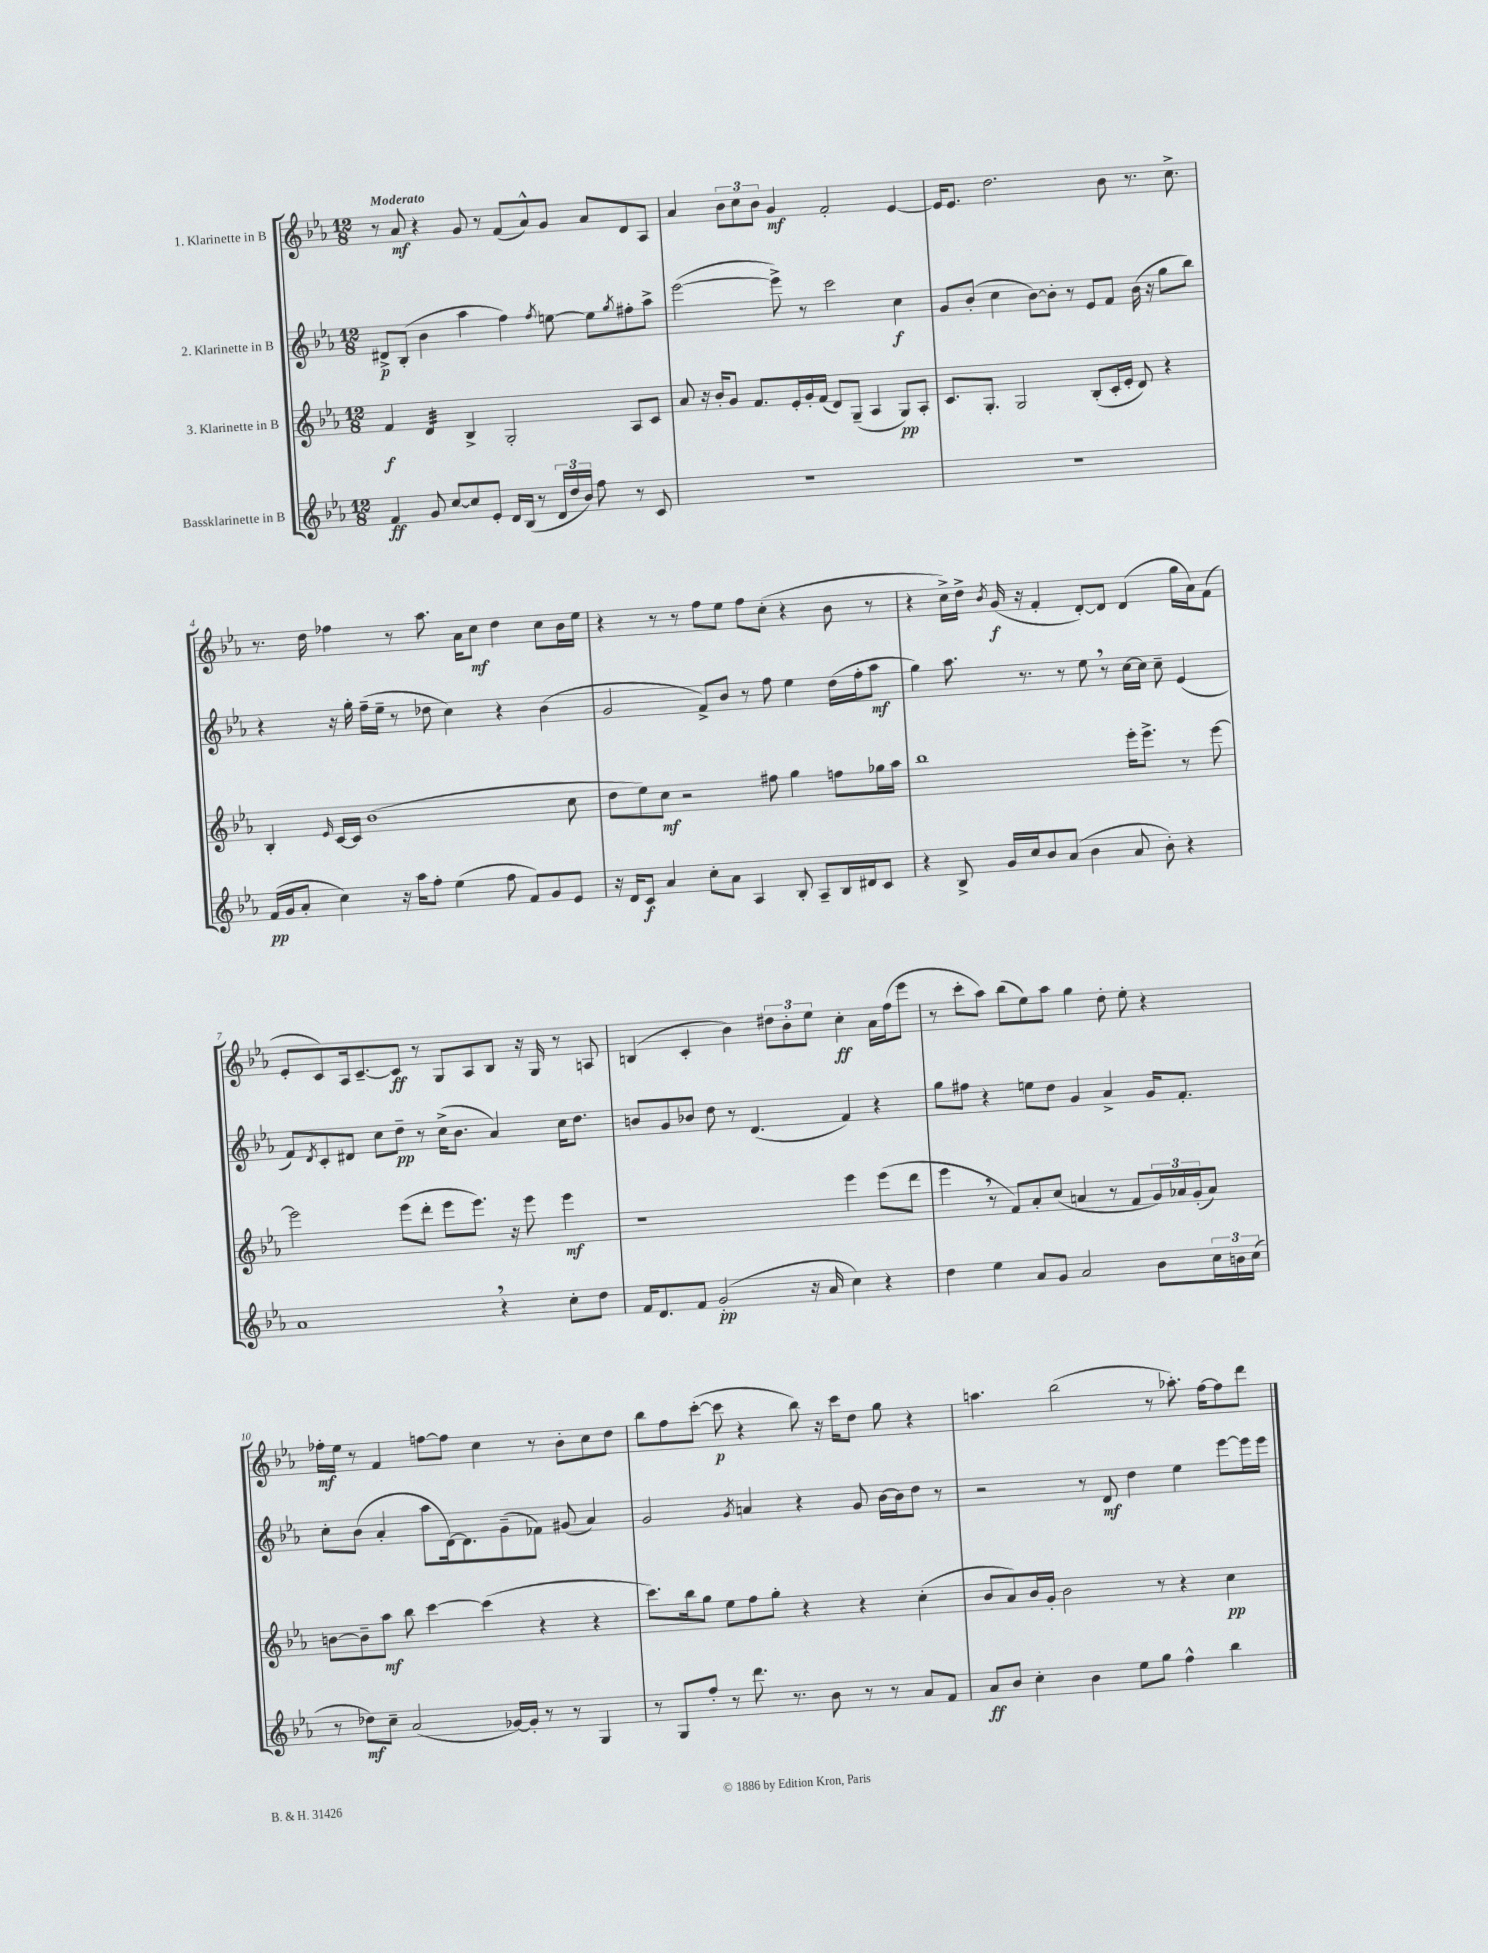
<<
\new StaffGroup <<
\new Staff = "s0" \with { instrumentName = "1. Klarinette in B" } {
    \clef treble \key ees \major \numericTimeSignature \time 12/8 \tempo "Moderato"
    r8 aes'8\mf r4 g'8 r8 f'8( aes'8-^) g'8 aes'8 d'8 aes8 |
    aes'4 \tuplet 3/2 { bes'8 c''8 bes'8 } g'4\mf f'2-. ees'4~ |
    ees'16 ees'8. d''2. bes'8 r8. c''8.-> |
    r8. d''16 fes''4 r8 aes''8. aes'16 c''8\mf d''4 c''8 bes'16 ees''16 |
    r4 r8 r8 f''8 ees''8 f''8 c''8-.( r4 bes'8 r8 |
    r4 c''16->) d''16-> \acciaccatura { bes'8 } g'16\f( r16 f'4-. d'8~-.) d'8 d'4( g''16 aes'16) f'8( |
    ees'8-. c'8) aes16 c'8.~-- c'8\ff r8 g8 aes8 bes8 r16 g16 r8 a8 |
    b4( c'4-. bes'4) \tuplet 3/2 { dis''8 bes'8-. ees''8 } c''4-.\ff aes'16 f''16( ees'''8 |
    r8 c'''8-. aes''8) bes''8( ees''8) aes''8 g''4 d''8-. ees''8-. r4 |
    fes''16-.\mf ees''16 r8 f'4 f''8~ f''8 c''4 r8 bes'8-. c''8 d''8 |
    bes''8 f''8 c'''8~-.( c'''8\p r4 bes''8) r16 c'''16 d''8 g''8 r4 |
    a''4. bes''2( r8 aes''8.-.) f''16~ f''8 d'''8 \bar "|." |
}
\new Staff = "s1" \with { instrumentName = "2. Klarinette in B" } {
    \clef treble \key ees \major \numericTimeSignature \time 12/8
    dis'8->\p bes8-.( bes'4 aes''4 f''4) \acciaccatura { f''8 } e''8~ e''8 \acciaccatura { g''8 } fis''8-. aes''8-> |
    ees'''2~( ees'''8->) r8 c'''2 c''4\f |
    g'8 bes'8-.( c''4 bes'8~) bes'8-. r8 ees'8 f'8 bes'16( r16 g''8 bes''8) |
    r4 r16 g''16-. f''16--( ees''16-- r8 des''8 c''4) r4 bes'4( |
    g'2 f'8->) bes'8 r8 f''8 ees''4 d''16( f''16-. aes''8\mf |
    g''4) aes''8. r8. r8 ees''8 \breathe r8 c''16~ c''16 c''8-- ees'4( |
    f'8) \acciaccatura { d'8 } c'8-. dis'8 c''8 d''8--\pp r8 c''16->( bes'8. aes'4) c''16 d''8. |
    b'8 g'8 bes'8 d''8 r8 d'4.( f'4) r4 |
    g''8 fis''8 r4 e''8 d''8 g'4 aes'4-> g'16 f'8.-. |
    c''8-. bes'8( aes'4-. aes''8 d'16~) d'8. g'8--( fes'8) gis'8( aes'4) |
    g'2 \acciaccatura { g'8 } a'4 r4 g'8 bes'16~ bes'16 d''8 r8 |
    r2 r8 d'8\mf d''4 ees''4 ees'''8~ ees'''16 ees'''16 \bar "|." |
}
\new Staff = "s2" \with { instrumentName = "3. Klarinette in B" } {
    \clef treble \key ees \major \numericTimeSignature \time 12/8
    f'4\f d'4:32 bes4-> g2-. aes8 c'8 |
    aes'8 r16 bes'16-. g'8 f'8. ees'16-. g'16-. f'16( d'8) g8--( aes4 g8\pp) aes8-. |
    c'8. g8.-. g2 bes8-.( c'16-. ees'16-. d'8) r4 |
    bes4-. \grace { ees'16 } c'16~ c'16 bes'1( c''8 |
    d''8 ees''8) c''8\mf r2 fis''8 g''4 f''8 ges''16 aes''16 |
    bes''1 ees'''16-. ees'''8.-> r8 ees'''8~ |
    ees'''2 ees'''8( d'''8-. ees'''8 ees'''8.) r16 ees'''8 ees'''4\mf |
    r1 ees'''4 ees'''8( d'''8 |
    ees'''4 \breathe r8 f'8) aes'8-. c''8( a'4 r8 f'8 \tuplet 3/2 { g'16) aes'16 g'16-.( } aes'8) |
    b'8~ b'8-- aes''8\mf bes''8 c'''4~ c'''4( r4 r4 |
    c'''8.) bes''16 g''8 ees''8 f''8 g''8-. r4 r4 c''4-.( |
    bes'8 aes'8) bes'16 g'16-. bes'2 r8 r4 c''4\pp \bar "|." |
}
\new Staff = "s3" \with { instrumentName = "Bassklarinette in B" } {
    \clef treble \key ees \major \numericTimeSignature \time 12/8
    f'4\ff g'8 c''8~ c''8 ees'8-. d'16 bes16( r8 \tuplet 3/2 { d'16 d''16 bes'16) } f''8 r8 c'8 |
    R1. |
    R1. |
    f'16\pp( g'16 aes'8-. c''4) r16 aes''16 f''8-. ees''4( f''8 f'8) g'8 ees'8 |
    r16 d'16 c'8\f aes'4 c''8-. aes'8 aes4 bes8-. aes8-- bes16 dis'16 c'8 |
    r4 bes8-> g'16 c''16 bes'8 aes'8( bes'4 aes'8 bes'8-.) r4 |
    aes'1 \breathe r4 c''8-. d''8 |
    f'16 d'8. f'8 g'2-.\pp( r16 aes'16 c''4) r4 |
    d''4 ees''4 aes'8 g'8 aes'2 bes'8 \tuplet 3/2 { c''16 b'16 c''16( } |
    r8 des''8\mf) c''8-- aes'2( ges'16~) ges'16-. r8 r8 g4 |
    r8 g8 f''8-. r8 d'''8. r8. bes'8 r8 r8 aes'8 f'8 |
    aes'8\ff bes'8 c''4-. bes'4 ees''8 g''8 f''4-^ bes''4 \bar "|." |
}
>>
>>
